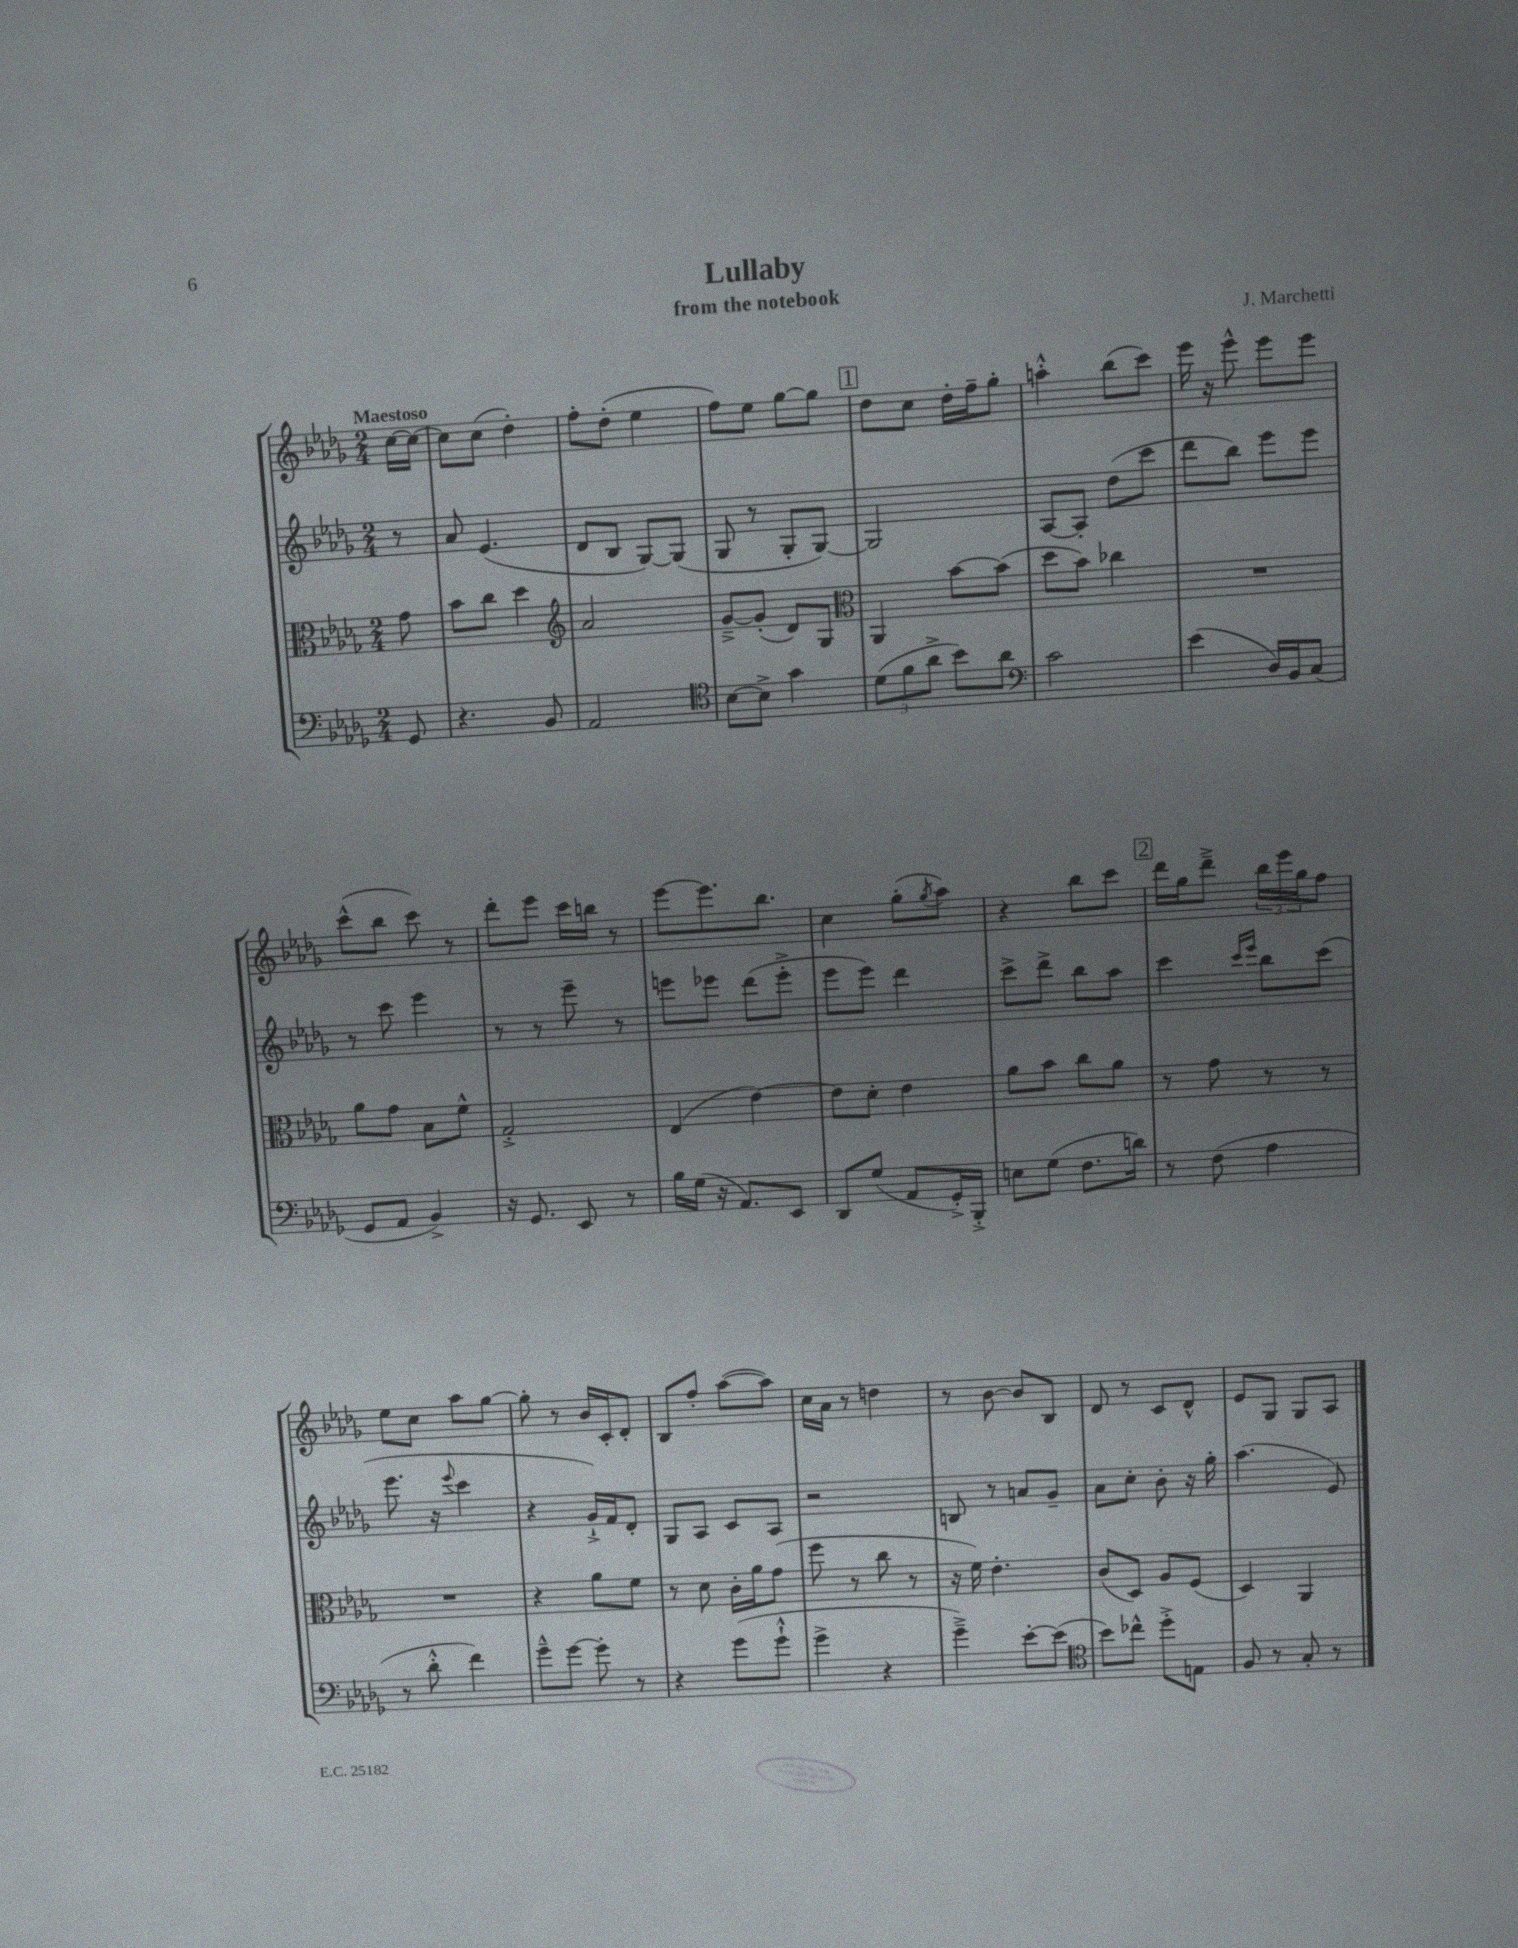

**kern	**kern	**kern	**kern
*staff4	*staff3	*staff2	*staff1
*clefF4	*clefC3	*clefG2	*clefG2
*k[b-e-a-d-g-]	*k[b-e-a-d-g-]	*k[b-e-a-d-g-]	*k[b-e-a-d-g-]
*M2/4	*M2/4	*M2/4	*M2/4
8GG-	8g-	8r	[16cc
.	.	.	16cc_
=	=	=	=
4.r	8b-	8a-	8cc]
.	8cc	(4.e-	(8cc
.	4dd-	.	4dd-')
8BB-	.	.	.
=	=	=	=
*	*clefG2	*	*
2AA-	2a-	8d-	8ff'
.	.	8B-	(8dd-'
.	.	[8G-)	4ee-
.	.	(8G-]	.
=	=	=	=
*clefC4	*	*	*
[8B-	[8g-~^	8G-	8ff)
8B-^]	(8g-']	8r	8ee-
4g-	8d-)	8G-'	[8gg-
.	8G-	[8G-)	8gg-]
=	=	=	=
*	*clefC3	*	*
(12d-	4AA-	2G-]	8dd-
12f	.	.	.
.	.	.	8cc
12a-^	.	.	.
8b-)	[8b-	.	16dd-'
.	.	.	16ff~
8a-	(8b-]	.	8gg-'
=	=	=	=
*clefF4	*	*	*
2c	8dd-	[8A-	4aa'^^
.	8b-)	8A-']	.
.	4cc-	(8dd-	(8bb-
.	.	8ccc	8ccc)
=	=	=	=
(4e-	2r	8ddd-	16eee-
.	.	.	16r
.	.	8bb-)	8eee-^^
16D-)	.	8eee-	8eee-
16BB-	.	.	.
(8C	.	8eee-	8eee-
=	=	=	=
8GG-	8a-	8r	(8ccc^^
8AA-	8g-	8ccc	8bb-
4BB-^)	8B-	4eee-	8ccc)
.	8f^^	.	8r
=	=	=	=
16r	2G-'^	8r	8ddd-'
8.GG-	.	.	.
.	.	8r	8eee-
8EE-	.	8eee-~	16ccc
.	.	.	16bb
8r	.	8r	8r
=	=	=	=
16B-	(4E-	8eee	[8eee-
(16G-	.	.	.
16r	.	8eee-	8.eee-]
8.AA-)	.	.	.
.	[4e-)	(8ddd-	.
.	.	.	8.bb-
8EE-	.	8eee-'^	.
=	=	=	=
8DD-	8e-]	8eee-	4cc
(8G-	8d-'	8eee-)	.
8AA-	4e-	4ddd-	(8gg-'
.	.	.	8qgg-
16GG-'^)	.	.	8aa-)
16BBB-'^	.	.	.
=	=	=	=
8E	8a-	8ccc^	4r
(8G-	8b-	8ddd-^	.
8.F	8cc	8bb-	8bb-
.	8a-	8aa-	8ccc
16d)	.	.	.
=	=	=	=
8r	8r	4ccc	16ddd-
.	.	.	16gg-
(8F	8g-	.	8ddd-~^
.	.	16qqccc	.
.	.	16qqeee-	.
4A-	8r	8bb-	24bb-
.	.	.	24eee-
.	.	.	24gg-
.	8r	(8ccc	8ff
=	=	=	=
8r	2r	8.eee-	8ee-
8d-'^^	.	.	8cc
.	.	16r	.
.	.	8qqeee-	.
4f)	.	4ccc	8aa-
.	.	.	[8gg-
=	=	=	=
8g-~^^	4r	4r	8gg-']
[8g-	.	.	8r
8g-']	8a-	16g-`^)	16b-
.	.	16f	16c'
8r	8f	8d-'	8d-'
=	=	=	=
4r	8r	8G-	8B-
.	8d-	8A-	8ff'
(8g-	16c'	8c	([8aa-
.	16a-	.	.
8g-`^^	(8g-	8A-	8aa-])
=	=	=	=
4g-^	8ff	2r	16cc
.	.	.	16a-
.	8r	.	8r
4r	8cc	.	4dd
.	8r	.	.
=	=	=	=
4g-~^)	16r	8B	8r
.	16f)	.	.
.	4.e-'	8r	[8b-
[8e-'	.	8a	8b-]
(8e-]	.	8g-~	8B-
=	=	=	=
*clefC4	*	*	*
8b-)	(8c	8a-	8d-
8cc-^^	8D-)	8cc'	8r
8dd-'^	8A-	8b-'	8c
8E	(8F	16r	8d-^^
.	.	16gg-'	.
=	=	=	=
8F	4D-)	(4.aa-	8e-
8r	.	.	8G-
8G-'	4AA-	.	8G-
8r	.	8e-)	8A-
==	==	==	==
*-	*-	*-	*-
